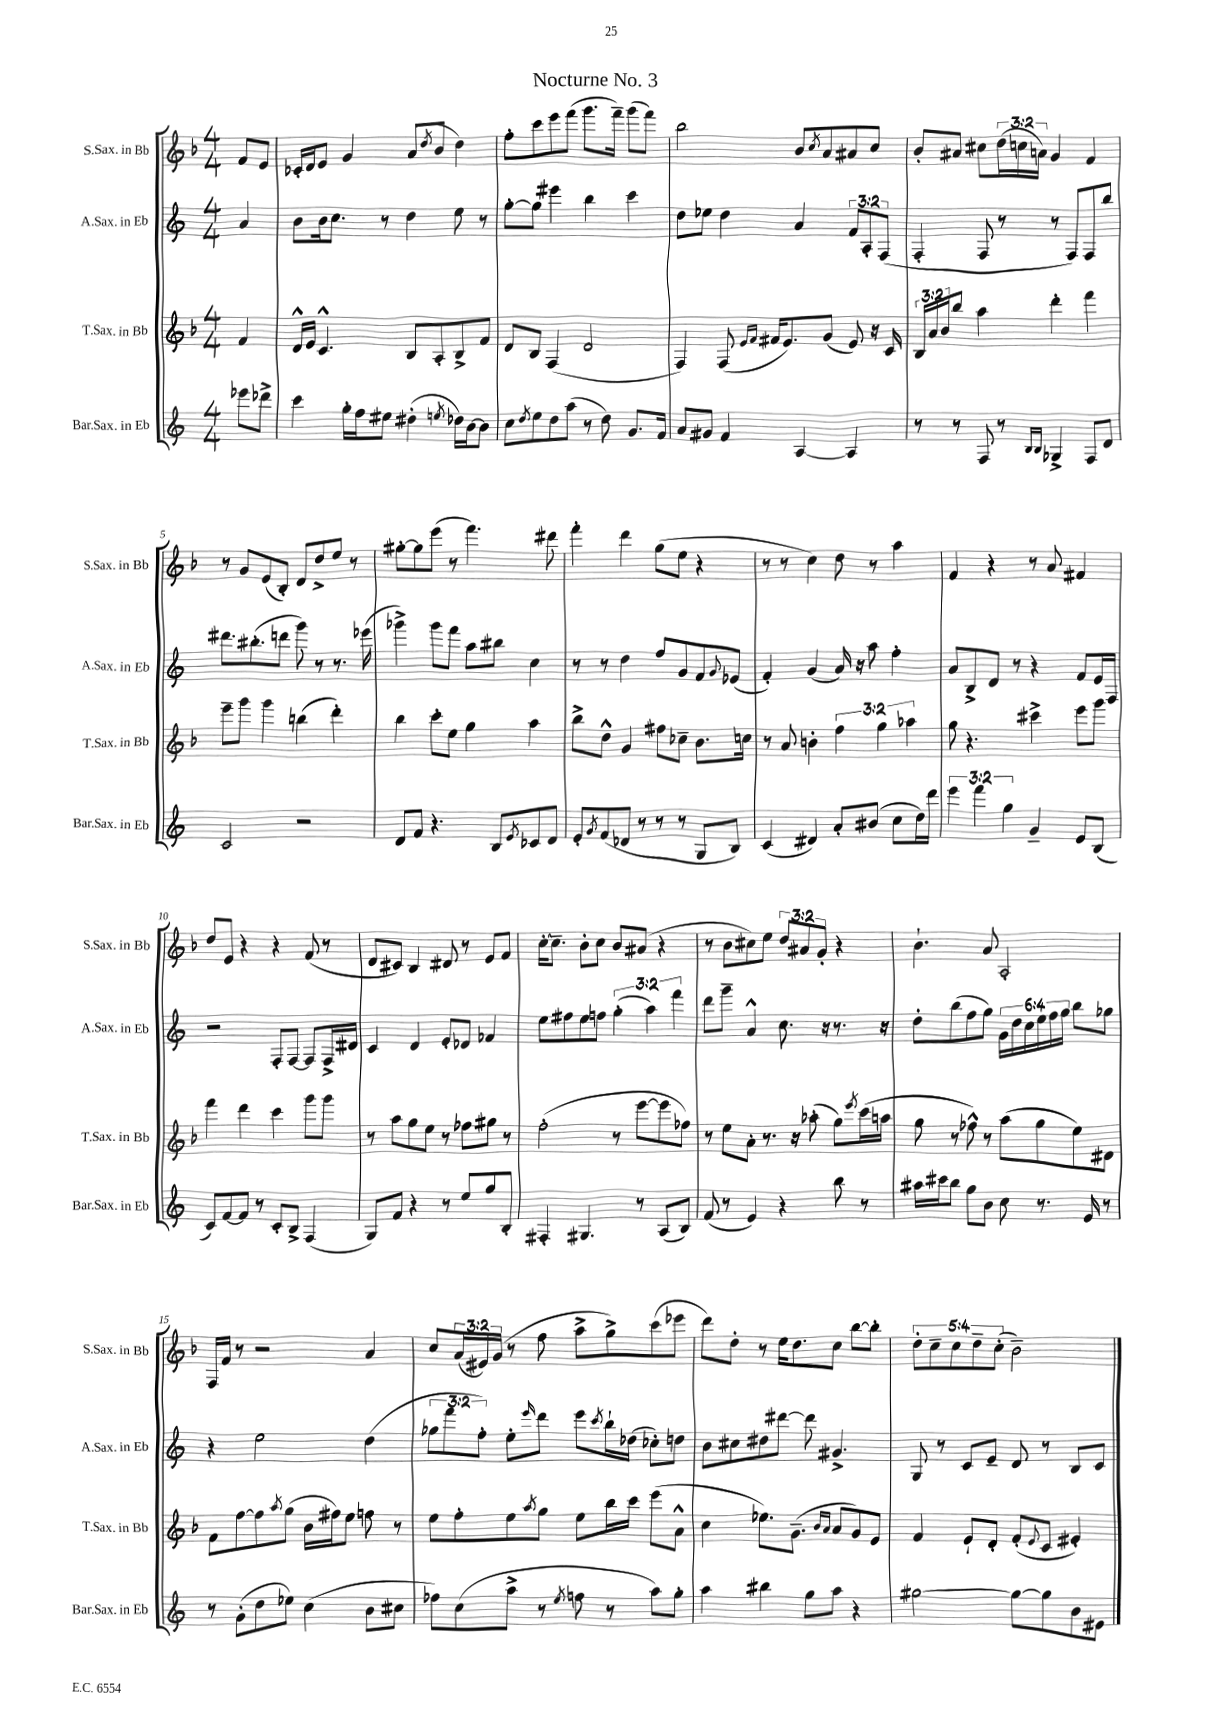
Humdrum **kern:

**kern	**kern	**kern	**kern
*part4	*part3	*part2	*part1
*staff4	*staff3	*staff2	*staff1
*I"Bar.Sax. in Eb	*I"T.Sax. in Bb	*I"A.Sax. in Eb	*I"S.Sax. in Bb
*I'Bar.Sax. in Eb	*I'T.Sax. in Bb	*I'A.Sax. in Eb	*I'S.Sax. in Bb
*clefG2	*clefG2	*clefG2	*clefG2
*k[]	*k[b-]	*k[]	*k[b-]
*M4/4	*M4/4	*M4/4	*M4/4
=	=	=	=
8eee-X\L	4f/	4a/	8f/L
8ddd-X^\J	.	.	8e/J
=1	=1	=1	=1
4ccc\	16d^^/LL	8b\L	16c-X'/LL
.	16e/JJ	.	16d/J
.	4.c^^/	16b\k	8e/J
.	.	8.cc\J	.
16gg'\LL	.	.	4g/
16ff\J	.	.	.
8ee#X\J	.	8r	.
(4dd#X'\	8B-/L	4dd\	(8a/L
.	.	.	8qdd/
.	8A'/	.	8b-/J
8qeen/	.	.	.
16dd-X\LL)	8B-^/	8ee\	4dd\)
[16b\J	.	.	.
8b\J]	8f/J	8r	.
=2	=2	=2	=2
8cc\L	8d/L	[8gg'\L	8ff'\L
8qdd/	.	.	.
8ee\	8B-/J	8gg\J]	8ccc\
8dd\	(4F/	4eee#X\	8eee\
(8aa\J	.	.	(8fff\J
8r	2d/	4bb\	8.ggg\L
8dd\)	.	.	.
.	.	.	16fff~\Jk)
8.g/L	.	4ccc\	(8ggg\L
.	.	.	8fff\J)
16f/Jk	.	.	.
=3	=3	=3	=3
8a/L	4F/)	8dd\L	2bb-\
8g#X/J	.	8ee-X\J	.
4f/	(8F/	4dd\	.
.	16qqe/LL	.	.
.	16qqf/JJ	.	.
.	16f#X/KL	.	.
.	8.e/)	.	.
[4A/	.	4a/	8b-/L
.	.	.	8qcc/
.	(8g/J	.	8a/
4A/]	8e/)	12f/L	8a#X/
.	.	12A'/	.
.	16r	.	8cc/J
.	.	(12F/J	.
.	16c/	.	.
=4	=4	=4	=4
8r	24B-/LL	4F'/	8b-'/L
.	24a/	.	.
.	24b-/J	.	.
8r	8bb-/J	.	8a#X/J
8F/	4aa\	8F/	8cc#X\L
8r	.	8r	(24dd\L
.	.	.	24ccn\
.	.	.	24an\JJ)
16qqB/LL	.	.	.
16qqB/JJ	.	.	.
4G-X^/	4ddd'\	8r	4g/
.	.	8F/L)	.
8F/L	4fff\	8F/	4f/
8d/J	.	8bb/J	.
!!LO:LB:g=z
=5	=5	=5	=5
2c/	8eee~\L	8.ddd#X\L	8r
.	8ggg\J	.	8g/L
.	.	(8.bb#X'\	.
.	4ggg\	.	(8e/
.	.	8dddn\J	8B-'/J)
2r	(4bbn\	8ggg\)	8d/L
.	.	8r	8dd^/
.	4ddd'\)	8.r	8ee/J
.	.	.	8r
.	.	(16eee-X\	.
=6	=6	=6	=6
8d/L	4bb-\	4ggg-X^\)	[8gg#X'\L
8f/J	.	.	8gg#\]
4.r	8ccc'\L	8ggg-\L	(8eee\J
.	8ee\J	8fff\J	8r
.	4gg\	8aa\L	4.fff\)
8B/L	.	8bb#X\J	.
8qe/	.	.	.
8c-X/	4aa\	4cc\	.
8d/J	.	.	8ddd#X\
=7	=7	=7	=7
8e'/L	8bb-^\L	8r	4fff'\
8qg/	.	.	.
(8f/	8dd^^\J	8r	.
8d-X/J	4g/	4dd\	4ddd\
8r	.	.	.
8r	8ff#X\L	8ff/L	(8gg\L
8r	8cc-X~\J	8g/	8ee\J
8G/L	8.b-\L	8f/	4r
.	.	8qqg/	.
8B/J)	.	(8e-X/J	.
.	16ccn\Jk	.	.
=8	=8	=8	=8
(4c/	8r	4f'/)	8r
.	8a/	.	8r
4d#X/)	4bn'\	(4g/	4cc\)
8a'/L	6ff\	16a/)	8dd\
.	.	16r	.
(8b#X/J	.	8aa\	8r
.	6gg\	.	.
8cc\L	.	4ff'\	4aa\
.	6aa-X\	.	.
16dd\L)	.	.	.
16ddd\JJ	.	.	.
=9	=9	=9	=9
6eee\	8gg\	8a/L	4f/
.	4.r	8B^/	.
6fff\	.	.	.
.	.	8d/J	4r
6gg\	.	.	.
.	.	8r	.
4g~/	4ccc#X^\	4r	8r
.	.	.	8a/
8e/L	8eee\L	8f/L	4f#X/
(8B/J	8ggg\J	16e/L	.
.	.	16F/JJ	.
!!LO:LB:g=z
=10	=10	=10	=10
8c/L)	4fff\	2r	8dd/L
[8f/	.	.	8e/J
8f/J]	4ddd\	.	4r
8r	.	.	.
8c'/L	4ccc\	8F'/L	4r
8B^/J	.	[8F/J	.
(4F/	8ggg\L	8F/L]	(8f/
.	8ggg\J	16F^/L	8r
.	.	16d#X/JJ	.
=11	=11	=11	=11
8G/L)	8r	4c/	8d/L
8f/J	8aa\L	.	8c#X/J)
4r	8gg\	4d/	4B-/
.	8ee\J	.	.
8r	8r	8e'/L	8d#X/
8ee/L	8ff-X\L	8d-X/J	8r
8gg/	8gg#X\J	4f-X/	8e/L
8B'/J	8r	.	8f/J
=12	=12	=12	=12
4F#X'/	(2ff'\	8ee\L	[16cc'\KL
.	.	.	8.cc~\J]
.	.	8ff#X\	.
4.G#X/	.	8ee\	8b-'\L
.	.	8ffn\J	8cc\J
.	8r	(6gg'\	8b-/L
8r	[8eee\L	.	(8a#X/J
.	.	6aa\)	.
(8A/L	8eee\]	.	4r
.	.	6fff\	.
8B/J)	8ff-X\J)	.	.
=13	=13	=13	=13
(8f/	8r	8ddd\L	8r
8r	8ee\L	8ggg~\J	8b-\L
4e/)	8a'\J	4a^^/	8cc#X\)
.	8.r	.	8ee\J
4r	.	8.cc\	12dd/L
.	16r	.	.
.	.	.	12a#X/
.	(8aa-X'\	.	.
.	.	.	12g'/J
.	.	16r	.
8bb\	8gg\L)	8.r	4r
.	8qeee/	.	.
8r	(16ccc\L	.	.
.	16aan\JJ	16r	.
=14	=14	=14	=14
16aa#X\LL	8gg\	8dd'\L	4.b-`\
16ccc#X\J	.	.	.
8bb\J	8r	(8bb\	.
8gg\L	8ff-X^^\)	8ff\	.
8b\J	8r	8gg\J)	8a/
8cc\	(8aa\L	24g\LL	2A'/
.	.	24dd\	.
.	.	24cc\	.
8.r	8gg\	24ee\	.
.	.	24ff\	.
.	.	24gg\JJ	.
.	8ee\)	8bb\L	.
16e/	.	.	.
8r	8d#X\J	8gg-X\J	.
!!LO:LB:g=z
=15	=15	=15	=15
8r	8f\L	4r	16F/LL
.	.	.	16f/JJ
(8g'\L	[8ff\	.	8r
8dd\	8ff\]	2ee\	2r
.	8qaa/	.	.
8ee-X\J)	(8gg\J	.	.
(4cc\	16b-\LL	.	.
.	16ff#X\J)	.	.
.	8ee\J	.	.
8b\L	8ffn\	(4dd\	4a/
8cc#X\J	8r	.	.
=16	=16	=16	=16
8ff-X\L)	8ee\L	12gg-X\L	8cc/L
.	.	12fff\	.
(8cc\	8ff'\	.	(24a/L
.	.	12ff'\J)	24e#X/)
.	.	.	(24g/JJ
8aa^\J	8ee\	8ee'\L	8r
.	8qaa/	16qqeee/	.
8r	8gg\J	8ddd\J	8ff\
8qee/	.	.	.
8ffn\	8ee\L	8eee\L	8aa^\L
.	.	8qccc/	.
8r	16bb-\L	16bb`\L	8gg^\)
.	16ccc\JJ	(16dd-X\JJ	.
8aa\L)	(8eee\L	8cc-X'\L)	(8ccc\
8gg'\J	8a^^\J	8ddn\J	8eee-X\J
=17	=17	=17	=17
4aa\	4cc\	8b\L	8ddd\L)
.	.	8cc#X\	8dd'\J
4bb#X\	8.ee-X\L)	8dd#X\	8r
.	.	[8ddd#X\J	16ee\KL
.	(8.g~\J	.	8.dd\
8gg\L	.	8ddd#\]	.
.	16qqb-/LL	.	.
.	16qqa/JJ	.	.
8aa\J	8a/L	4.g#X^/	8cc\J
4r	8g/)	.	[8bb-\L
.	8e/J	.	8bb-'\J]
=18	=18	=18	=18
[2gg#X\	4f/	8G/	10dd'\L
.	.	.	10cc~\
.	.	8r	.
.	.	.	10cc\
.	8e`/L	8c/L	.
.	.	.	10dd~\
.	8d'/J	8e~/J	.
.	.	.	(10cc'\J
8gg#\L_	(8f'/L	8d/	2b-~\)
.	8qqe/	.	.
8gg#\]	8c/J	8r	.
8b\	4e#X'/)	8B/L	.
8e#X\J	.	8c/J	.
==	==	==	==
*-	*-	*-	*-
